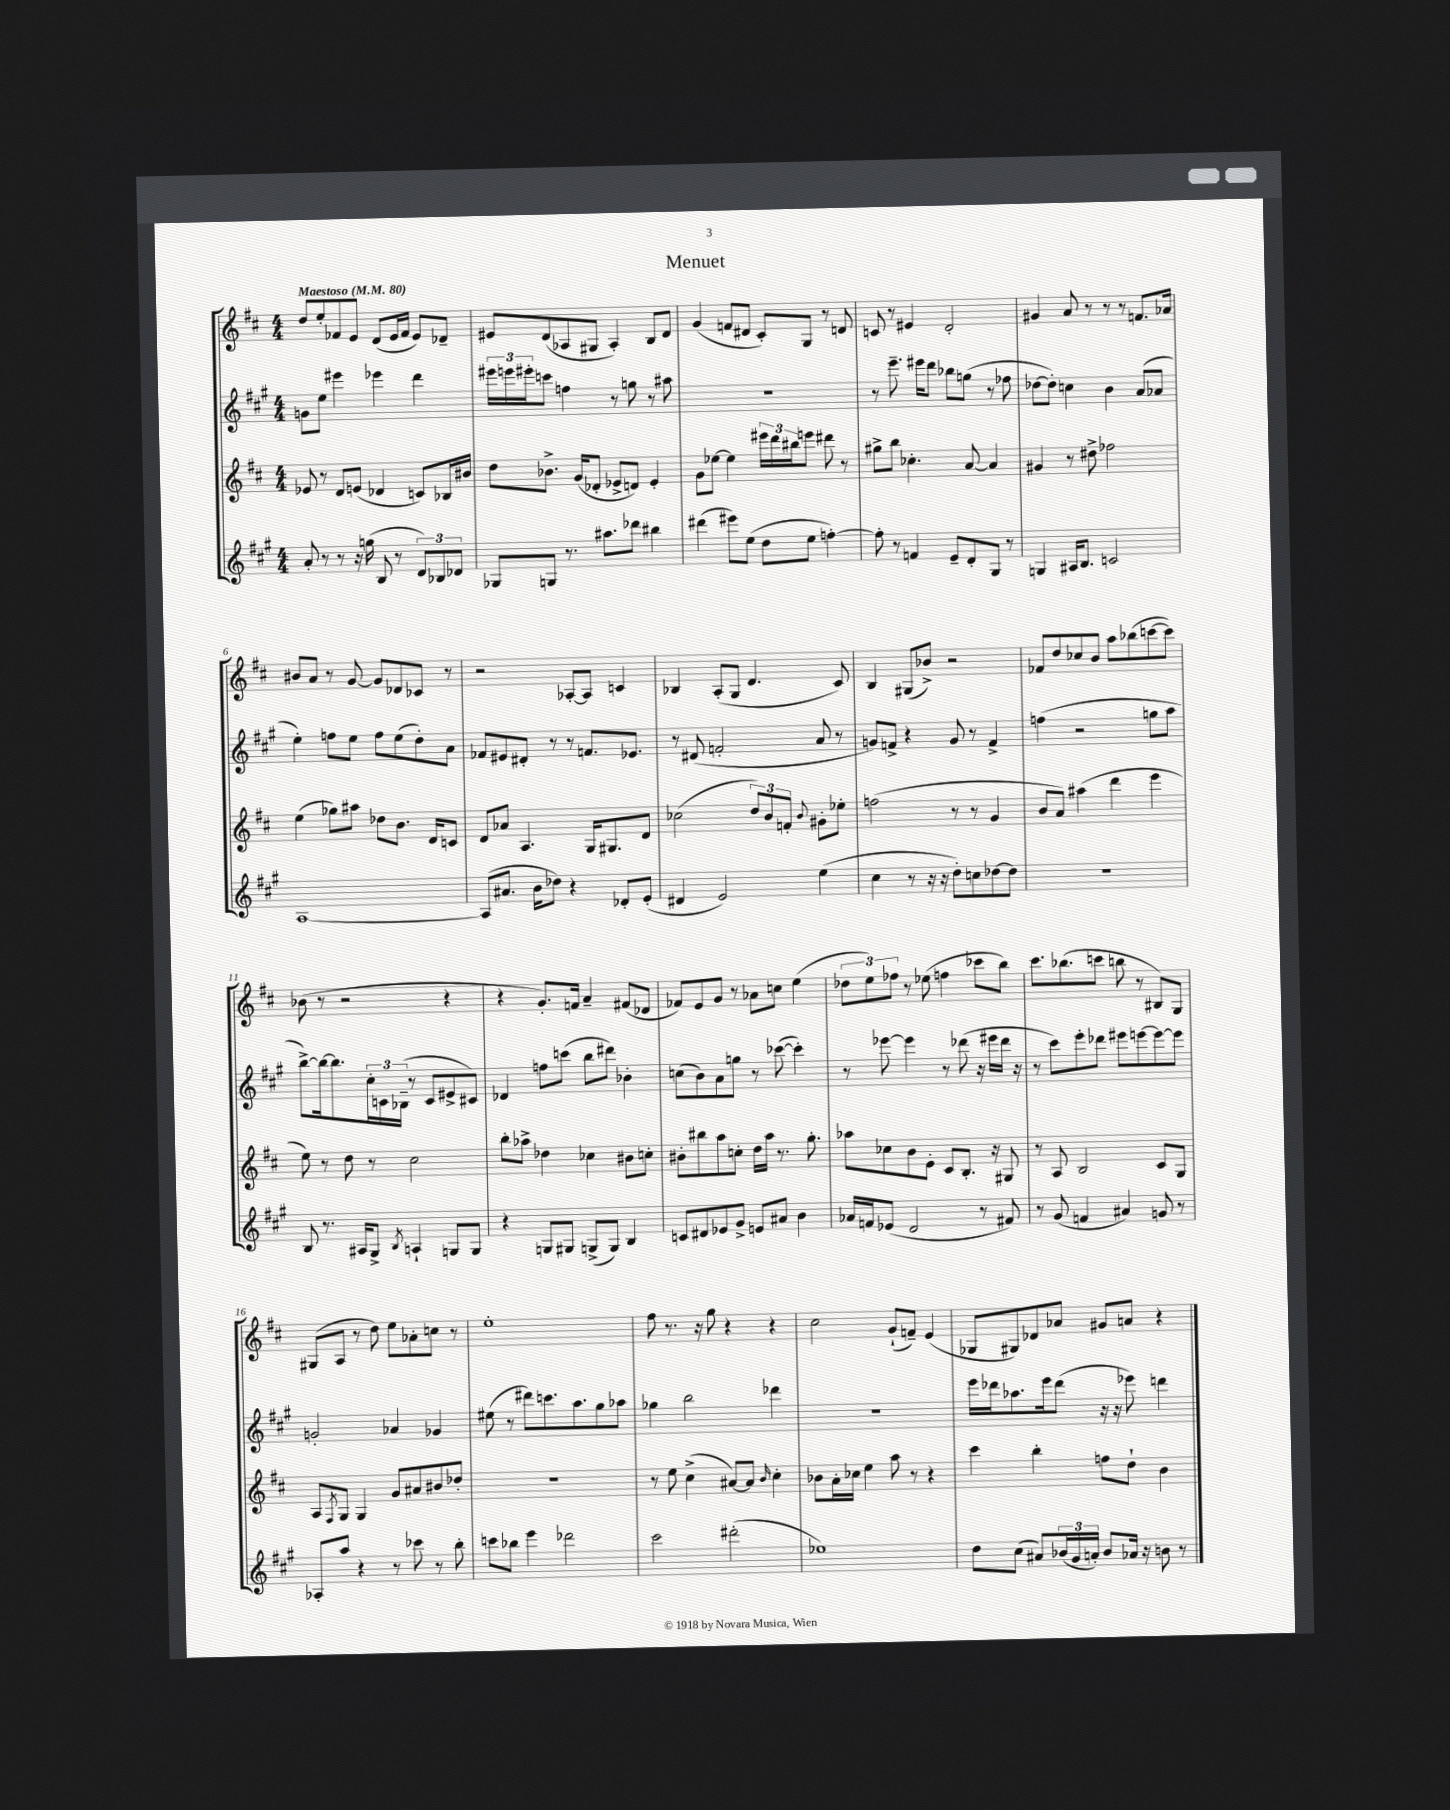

**kern	**kern	**kern	**kern
*staff4	*staff3	*staff2	*staff1
*clefG2	*clefG2	*clefG2	*clefG2
*k[f#c#g#]	*k[f#c#]	*k[f#c#g#]	*k[f#c#]
*M4/4	*M4/4	*M4/4	*M4/4
*MM80	*MM80	*MM80	*MM80
8a'	8e-	8g	8dd
8r	8r	8ee	8ee'
8r	8d	4eee#	8f-
16r	(8e	.	8e
(16gg	.	.	.
8B	4d-	4eee-	(8d
8r	.	.	16e
.	.	.	16f-
12d)	8c)	4ddd	8e)
12B-	.	.	.
.	16B-	.	8d-~
12d-	.	.	.
.	16b#	.	.
=	=	=	=
8G-	8dd	24eee#	8e#
.	.	24eee	.
.	.	24eee#'	.
8G	8.b-^	8ccc	(8d
8.r	.	4ff	8A-
.	(16g	.	.
.	8d-'	.	8G#
8.aa#	.	.	.
.	8e-^	8r	4A-')
8ddd-	8d)	8gg	.
4bb#	4e-'	8r	8B
.	.	8aa#	8d
=	=	=	=
(4ddd#	8g	1r	(4g
.	[8ee-	.	.
8eee#)	4ee-]	.	8f
(8ee	.	.	8d#
8dd	24eee#	.	8c#')
.	24ddd	.	.
.	24bb#	.	.
8ee	8eee	.	8G
[4ff')	8ddd#	.	8r
.	8r	.	8d
=	=	=	=
8ff']	8gg#^	8r	8c
8r	8bb	8.eee~	8r
4f	4.cc-'	.	4e#
.	.	16eee#	.
.	.	8ddd	.
8e~	.	8bb-	2d'
8d'	[8a	(8gg	.
8G#	4a]	8r	.
8r	.	8ff-	.
=	=	=	=
4G	4g#	[8dd-	4g#
.	.	8dd-'])	.
16A#	8r	4cc	8a
8.B	.	.	.
.	8dd#^	.	8r
2c	2ff-	4b	8r
.	.	.	8r
.	.	(8a	8.f
.	.	8a-	.
.	.	.	16a-
=	=	=	=
[1A	(4ee	4ee')	8b#
.	.	.	8a
.	8gg-)	8ff	8r
.	8aa#	8ee	[8g
.	8dd-	8ff	8g]
.	8.b	(8ee	8d-
.	.	8dd')	8c-
.	16d	.	.
.	8c	8a	8r
=	=	=	=
(8A]	8d	8f-	2r
8.a#	8a-	8e#	.
.	4.A	8d#'	.
16b	.	.	.
8dd-)	.	8r	.
4r	.	8r	[8A-'
.	16G	8.f	8A-]
.	8.G#	.	.
8d-'	.	.	4c
.	.	8.e-	.
(8e'	8d	.	.
=	=	=	=
4d#	(2cc-	8r	4B-
.	.	(8d#	.
2e)	.	2f'	(8A'
.	.	.	8G
.	12dd)	.	4.d
.	12b	.	.
.	12f'	.	.
.	8qqb	.	.
(4ee	8g#'	8a	.
.	8ee-'	8r	8c#)
=	=	=	=
4cc#	(2ff	8g)	4B
.	.	8f^	.
8r	.	4r	(8G#
16r	.	.	8b-^)
16r	.	.	.
8dd')	8r	8g	2r
8cc	8r	8r	.
[8dd-	4g	4f^	.
8dd-]	.	.	.
=	=	=	=
1r	8b	(4ff	8f-
.	8a)	.	8dd
.	(4aa#	2r	8cc-
.	.	.	8b
.	4ddd	.	8aa
.	.	.	(8bb-
.	4eee	8gg	[8ccc
.	.	8aa	8ccc])
=	=	=	=
8B	8ee)	[8bb^)	(8b-
8.r	8r	16bb_	8r
.	.	8.bb]	.
.	8dd	.	2r
16A#	.	.	.
8G#^	8r	24cc#'	.
.	.	24c	.
.	.	(24B-~	.
8qB	.	.	.
4A`	2cc#	8r	.
.	.	8c	.
8G	.	8e#^	4r
8G	.	8c#)	.
=	=	=	=
4r	8bb'	4d-	4r
.	8aa-^	.	.
8G	4dd-	8ff	8.g')
8G#	.	(8ccc	.
.	.	.	16f
(8G^	4cc-	8bb	4a~
8G)	.	8ddd#)	.
4B	8b#	4b-'	(8f#
.	8cc'	.	8d-
=	=	=	=
8c	8b#'	(8cc	8f-)
8d#	8bb#	8b)	8e
8e-	8aa	8a	8g
8g#^	8cc'	8gg	8r
8e	16dd	8r	8a-
.	16aa	.	.
8a#	8.r	([8ccc-	8cc
4b	.	4ccc-'])	(4ee
.	8.gg'	.	.
=	=	=	=
16a-	8aa-	8r	12dd-
16f	.	.	.
.	.	.	12ee)
(8e-	8cc-	[8eee-	.
.	.	.	12ff-
2d	8b	4eee-]	8r
.	8e'	.	(8ee-
.	8c#	8r	4ff
.	8.B'	(8ddd-	.
8r	.	16r	8ccc-
.	16r	16eee#	.
8f#)	8G#	16ddd-	8bb)
.	.	16r	.
=	=	=	=
8r	8r	8r	8.ccc#
(8g#	8A	8ccc#)	.
.	.	.	(8.bb-
4f	2B	8eee'	.
.	.	8ddd-	8ccc
4a#)	.	8eee#	8bb
.	.	[8eee	8r
8g	8c#	8eee_	8B#)
8r	8G	8eee]	8G
=	=	=	=
8A-'	8A	2g'	(8G#
.	8qF#	.	.
8aa	8G	.	8A
4r	4G	.	8r
.	.	.	8dd)
8r	8g	4a-	8ee
8ccc-	8a#	.	8a-'
8r	8b#	4g-	8cc
8bb'	8dd-'	.	8r
=	=	=	=
8ccc	1r	(8ee#	1ee'
8bb-	.	8r	.
4eee	.	8ddd#)	.
.	.	8.ccc	.
2ddd-	.	.	.
.	.	8.aa	.
.	.	8gg#	.
.	.	8aa-	.
=	=	=	=
2ccc#	8r	4gg-	8ff#
.	8ee	.	8.r
.	(4cc#^	2bb	.
.	.	.	16r
.	.	.	8gg
(2ddd#'	[8a#)	.	4r
.	8a#]	.	.
.	16qqb	.	.
.	4cc#'	4ddd-	4r
=	=	=	=
1ee-)	8b-	1r	2cc#
.	16a'	.	.
.	16cc-	.	.
.	4ee	.	.
.	8aa	.	(8g`
.	8r	.	8f~)
.	4r	.	(4e
=	=	=	=
8dd	4ccc#	16eee	8G-
.	.	16ddd-	.
(8cc#	.	8.aa-	8G#)
8a#)	4bb'	.	8d-
.	.	16eee	.
(24b-	.	(8ddd-	8a-
24g#	.	.	.
24a')	.	.	.
8b-	8ff	16r	8g#
.	.	16r	.
16a-	8dd`	8eee-)	8a
16r	.	.	.
8b	4b	4ddd	4r
8r	.	.	.
==	==	==	==
*-	*-	*-	*-
